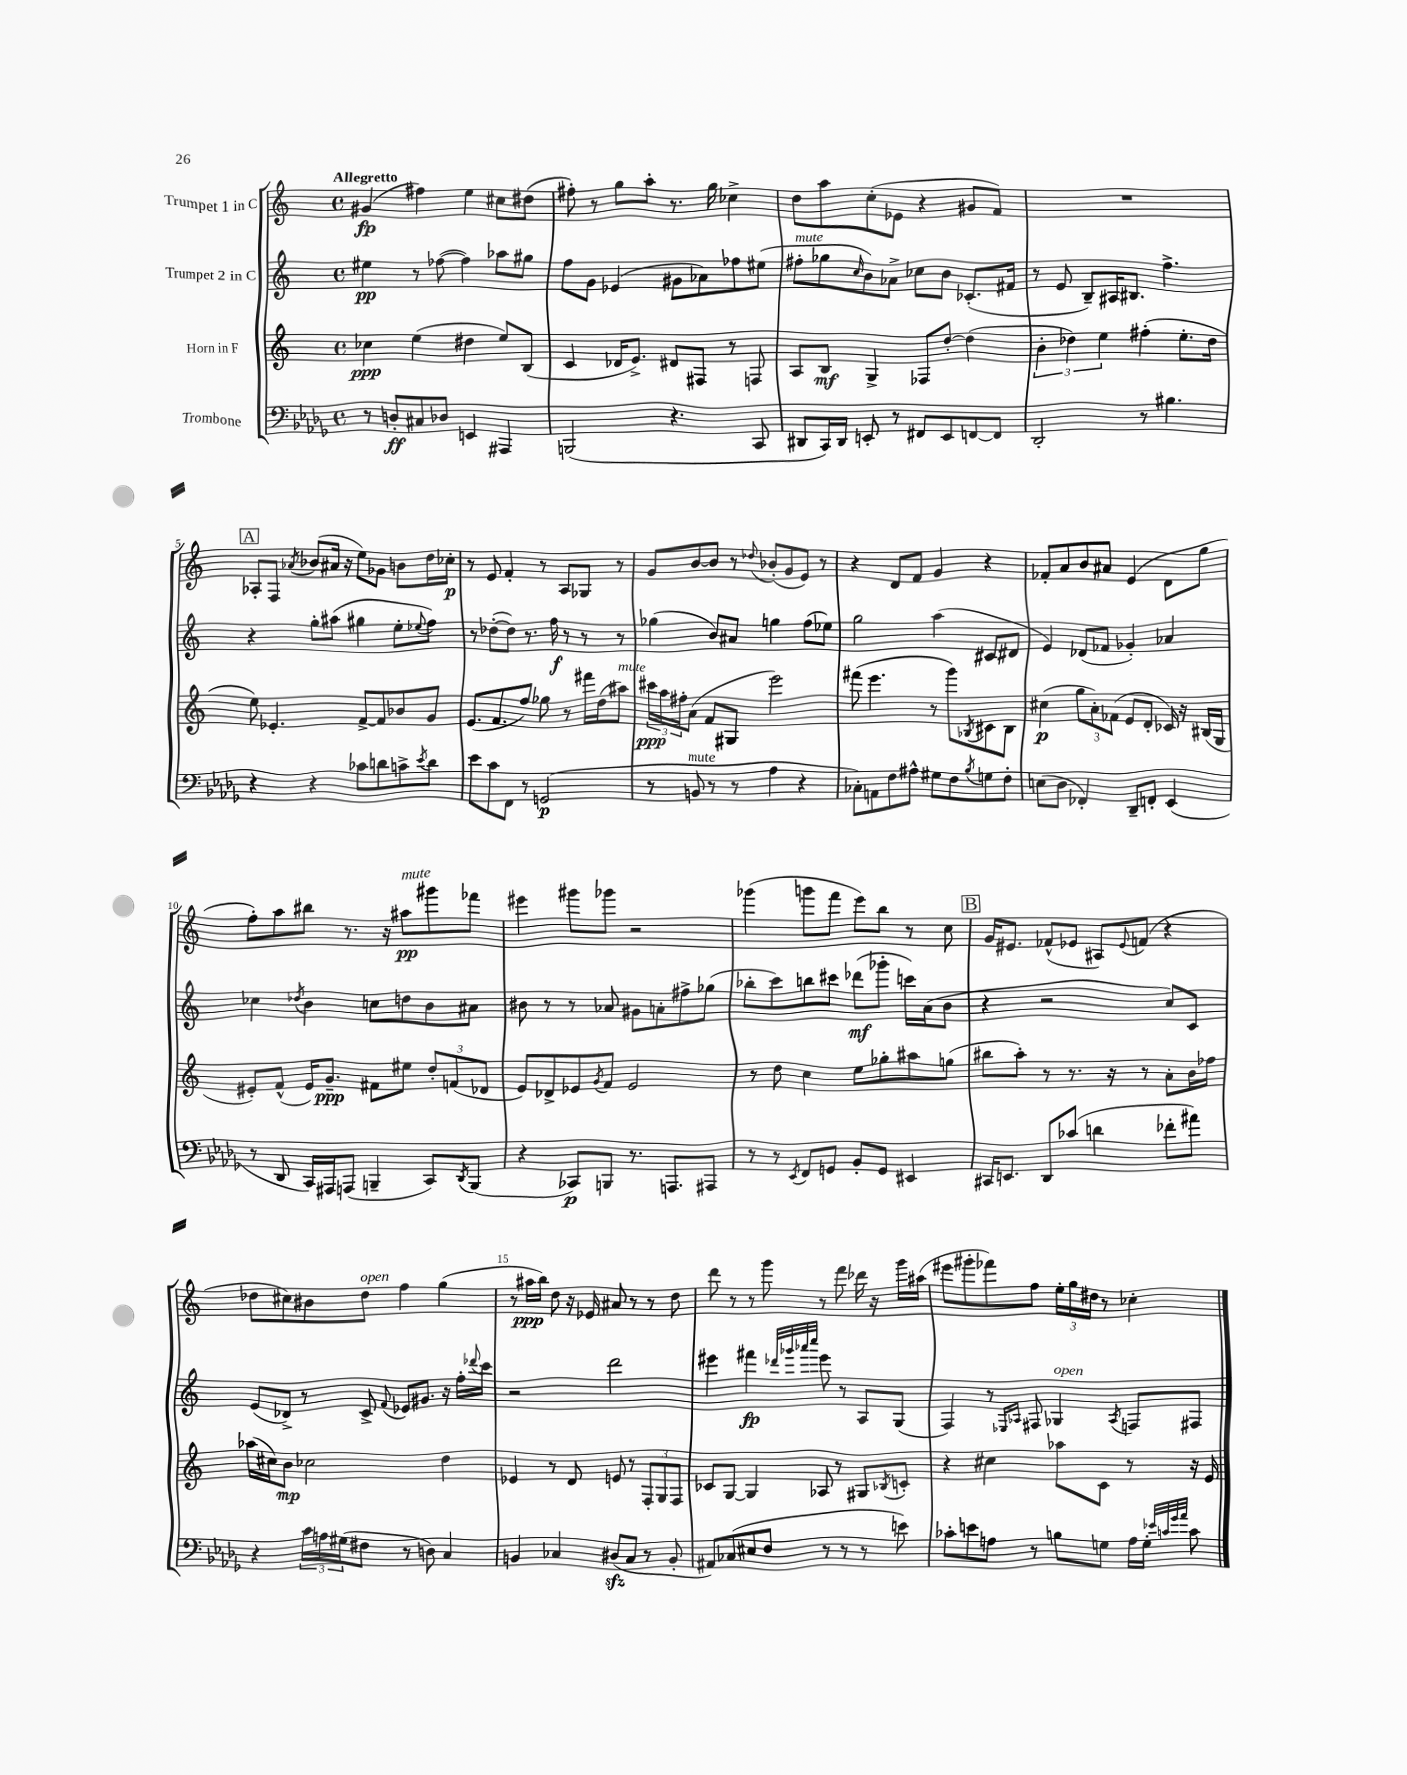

**kern	**kern	**kern	**kern
*staff4	*staff3	*staff2	*staff1
*clefF4	*clefG2	*clefG2	*clefG2
*k[b-e-a-d-g-]	*k[]	*k[]	*k[]
*M4/4	*M4/4	*M4/4	*M4/4
*met(c)	*met(c)	*met(c)	*met(c)
8r	4cc-	4ee#	(4g#
8D'	.	.	.
8C#	(4ee	8r	4ff#)
8D-	.	([8ff-	.
4EE	4dd#	4ff-])	4ee
4AAA#	8ee)	8aa-	8cc#
.	(8B	8gg#	(8dd#
=	=	=	=
(2BBB	4c	8ff	8ff#')
.	.	8g	8r
.	16d-	(4e-	8gg
.	8.e^)	.	.
.	.	.	8aa'
4.r	8d#	8g#	8.r
.	8F#	8a-)	.
.	.	.	16gg
.	8r	8ff-	4cc-^
8CC	8F	(8ee#	.
=	=	=	=
8DD#	8A	8ff#'	8dd
16CC)	8B	8gg-	8aa
16DD#	.	.	.
.	.	16qqcc	.
8EE'	4G^	8b)	(8cc'
8r	.	8a-^	8e-
8FF#	8F-	8cc-	4r
8EE	[8dd'	8b	.
[8FF	(4dd]	(8.c-'	8g#
8FF]	.	.	8f)
.	.	16f#	.
=	=	=	=
2DD-'	6b'	8r	1r
.	.	8e	.
.	6dd-)	.	.
.	.	8B~)	.
.	6ee	.	.
.	.	16A#	.
.	.	8.B#	.
8r	(4ff#'	.	.
4.B#	.	4.ff^	.
.	8.ee'	.	.
.	16dd-	.	.
=	=	=	=
4r	8ee)	4r	8A-'
.	4.e-'	.	8F
.	.	.	8qa-
4r	.	8gg'	(8b-
.	.	(8aa#	16a#
.	.	.	16r
8c-	[8f^	4gg#	8ee)
8d	8f]	.	8g-
8c^	8b-	8ee'	8b
8qe-	.	8qqee-	.
8d	8g	8ff)	16dd
.	.	.	16cc-'
=	=	=	=
8e-	(8.e	8r	8r
8c	.	([8dd-'	8e
.	8.f	.	.
8FF	.	8dd-])	4f'
8r	8ff)	8.r	.
(2GG	8gg-	.	8r
.	.	16ff	.
.	8r	8r	8A
.	16fff#	8r	8G-
.	(16dd	.	.
.	8aa#)	8r	8r
=	=	=	=
8r	24ccc#	(4gg-	8g
.	24aa	.	.
.	24ff#'	.	.
8BB	(8a	.	[8b
8r	8f	8b)	8b]
8r	8G#	8a#	8r
.	.	.	8qqdd-
4A-	2eee)	4gg	(8b-'
.	.	.	8g
4r	.	(8ff	8e)
.	.	8ee-)	8r
=	=	=	=
8C-')	(8fff#	2gg	4r
8AA	4.eee	.	.
8F	.	.	8d
8A#^^	.	.	8f
8G#	8r	(4aa	4g
8F	8ggg)	.	.
8qB-	8qB-	.	.
8G	8c#	8c#	4r
8F'	8B-	8d#	.
=	=	=	=
(8E	(4cc#	4e)	8f-'
8D-	.	.	8a
4FF-')	12gg	(8d-	8b
.	12a')	.	.
.	.	8f-	8a#
.	(12f-	.	.
8DD-~	8e	4g-')	(4e
8FF'	8d'	.	.
(4EE-	16c-)	4a-	8d
.	16r	.	.
.	(16B#	.	8gg
.	16G	.	.
=	=	=	=
8r	8e#')	4cc-	8ff')
8DD-	(8f^^	.	8aa
.	.	8qdd-	.
16CC)	16e#)	4b	8bb#
16AAA#	8.g~	.	.
(8AAA	.	.	8.r
4BBB~	8f#	8cc	.
.	.	.	16r
.	8ee#	8dd	8aa#
8CC)	12dd'	8b	8ggg#
.	(12f	.	.
8qDD-	.	.	.
(8BBB	.	8a#	8fff-
.	12d-	.	.
=	=	=	=
4r	8e)	8b#	4eee#
.	8d-^	8r	.
8CC-)	8e-	8r	8ggg#
.	8qg	.	.
8BBB	8f	8a-	8ggg-
8.r	2e-	8g#	2r
.	.	8a'	.
8.AAA	.	.	.
.	.	8ff#^	.
8AAA#	.	(8gg-	.
=	=	=	=
8r	8r	8bb-'	(4ggg-
8r	8dd	8ccc)	.
8qEE-	.	.	.
8FF	4cc	8bb	8ggg
8GG	.	8ccc#	8fff
8BB-'	8ee	(8ddd-	8eee)
8GG	8gg-'	8ggg-'	8bb
4EE#	8aa#	16ccc)	8r
.	.	(16a	.
.	(8gg	8b	8cc
=	=	=	=
16CC#	8bb#	4r	16g
8.EE	.	.	8.e#
.	8aa')	.	.
8DD-	8r	2r	(8f-^^
(8c-	8.r	.	8e-
4d	.	.	8A#)
.	16r	.	.
.	.	.	8qqe-
.	8r	.	(8f
8f-'	8a'	8cc)	4r
8a#)	16b	8c	.
.	16ff-	.	.
=	=	=	=
4r	(16aa-	(8e	8dd-
.	16cc#)	.	.
.	8b	8d-^)	8cc#)
24c	2cc-	8r	8b#
24A	.	.	.
(24G#	.	.	.
8F#	.	8c^	8dd-
.	.	8qqf	.
8r	.	8e-	4ff
8D)	.	8.g#	.
4C	4dd	.	(4gg
.	.	16r	.
.	.	16ff'	.
.	.	8qqddd-	.
.	.	16ccc	.
=	=	=	=
4BB	4e-	2r	8r
.	.	.	16aa#
.	.	.	16bb)
4C-	8r	.	8dd
.	8d	.	16r
.	.	.	16e-
(8D#	8e	2ddd	8a#
8C-	8r	.	8r
8r	12F'	.	8r
.	12G	.	.
8BB'	.	.	8dd
.	12F	.	.
=	=	=	=
8AA#)	8c-	4eee#	8ddd
(8C-	[8G	.	8r
8E#	4G]	4fff#	8r
8F	.	.	8ggg
.	.	32qqddd-	.
.	.	32qqggg-	.
.	.	32qqaaa-	.
.	.	32qqcccc	.
8r	8A-	8eee#	8r
8r	8r	8r	8fff
8r	8G#	8A	16ddd-
.	.	.	16r
.	8qB-	.	.
8e)	8c'	(8G	16ggg
.	.	.	(16aa#
=	=	=	=
8c-'	4r	4F)	8eee#
8e	.	.	8ggg#'
8A	4cc#	8r	8fff-)
.	.	16qqE-	.
.	.	16qqA-	.
8r	.	8F#	8ff
8B	8aa-	4G-	24ee'
.	.	.	24gg
.	.	.	24dd#
8G	8c	.	8r
.	.	8qA-	.
16A	8r	8F	4cc-'
16G'	.	.	.
32qqe-	.	.	.
32qqc	.	.	.
32qqg-	.	.	.
32qqa-	.	.	.
8c	16r	8F#	.
.	16e	.	.
==	==	==	==
*-	*-	*-	*-
